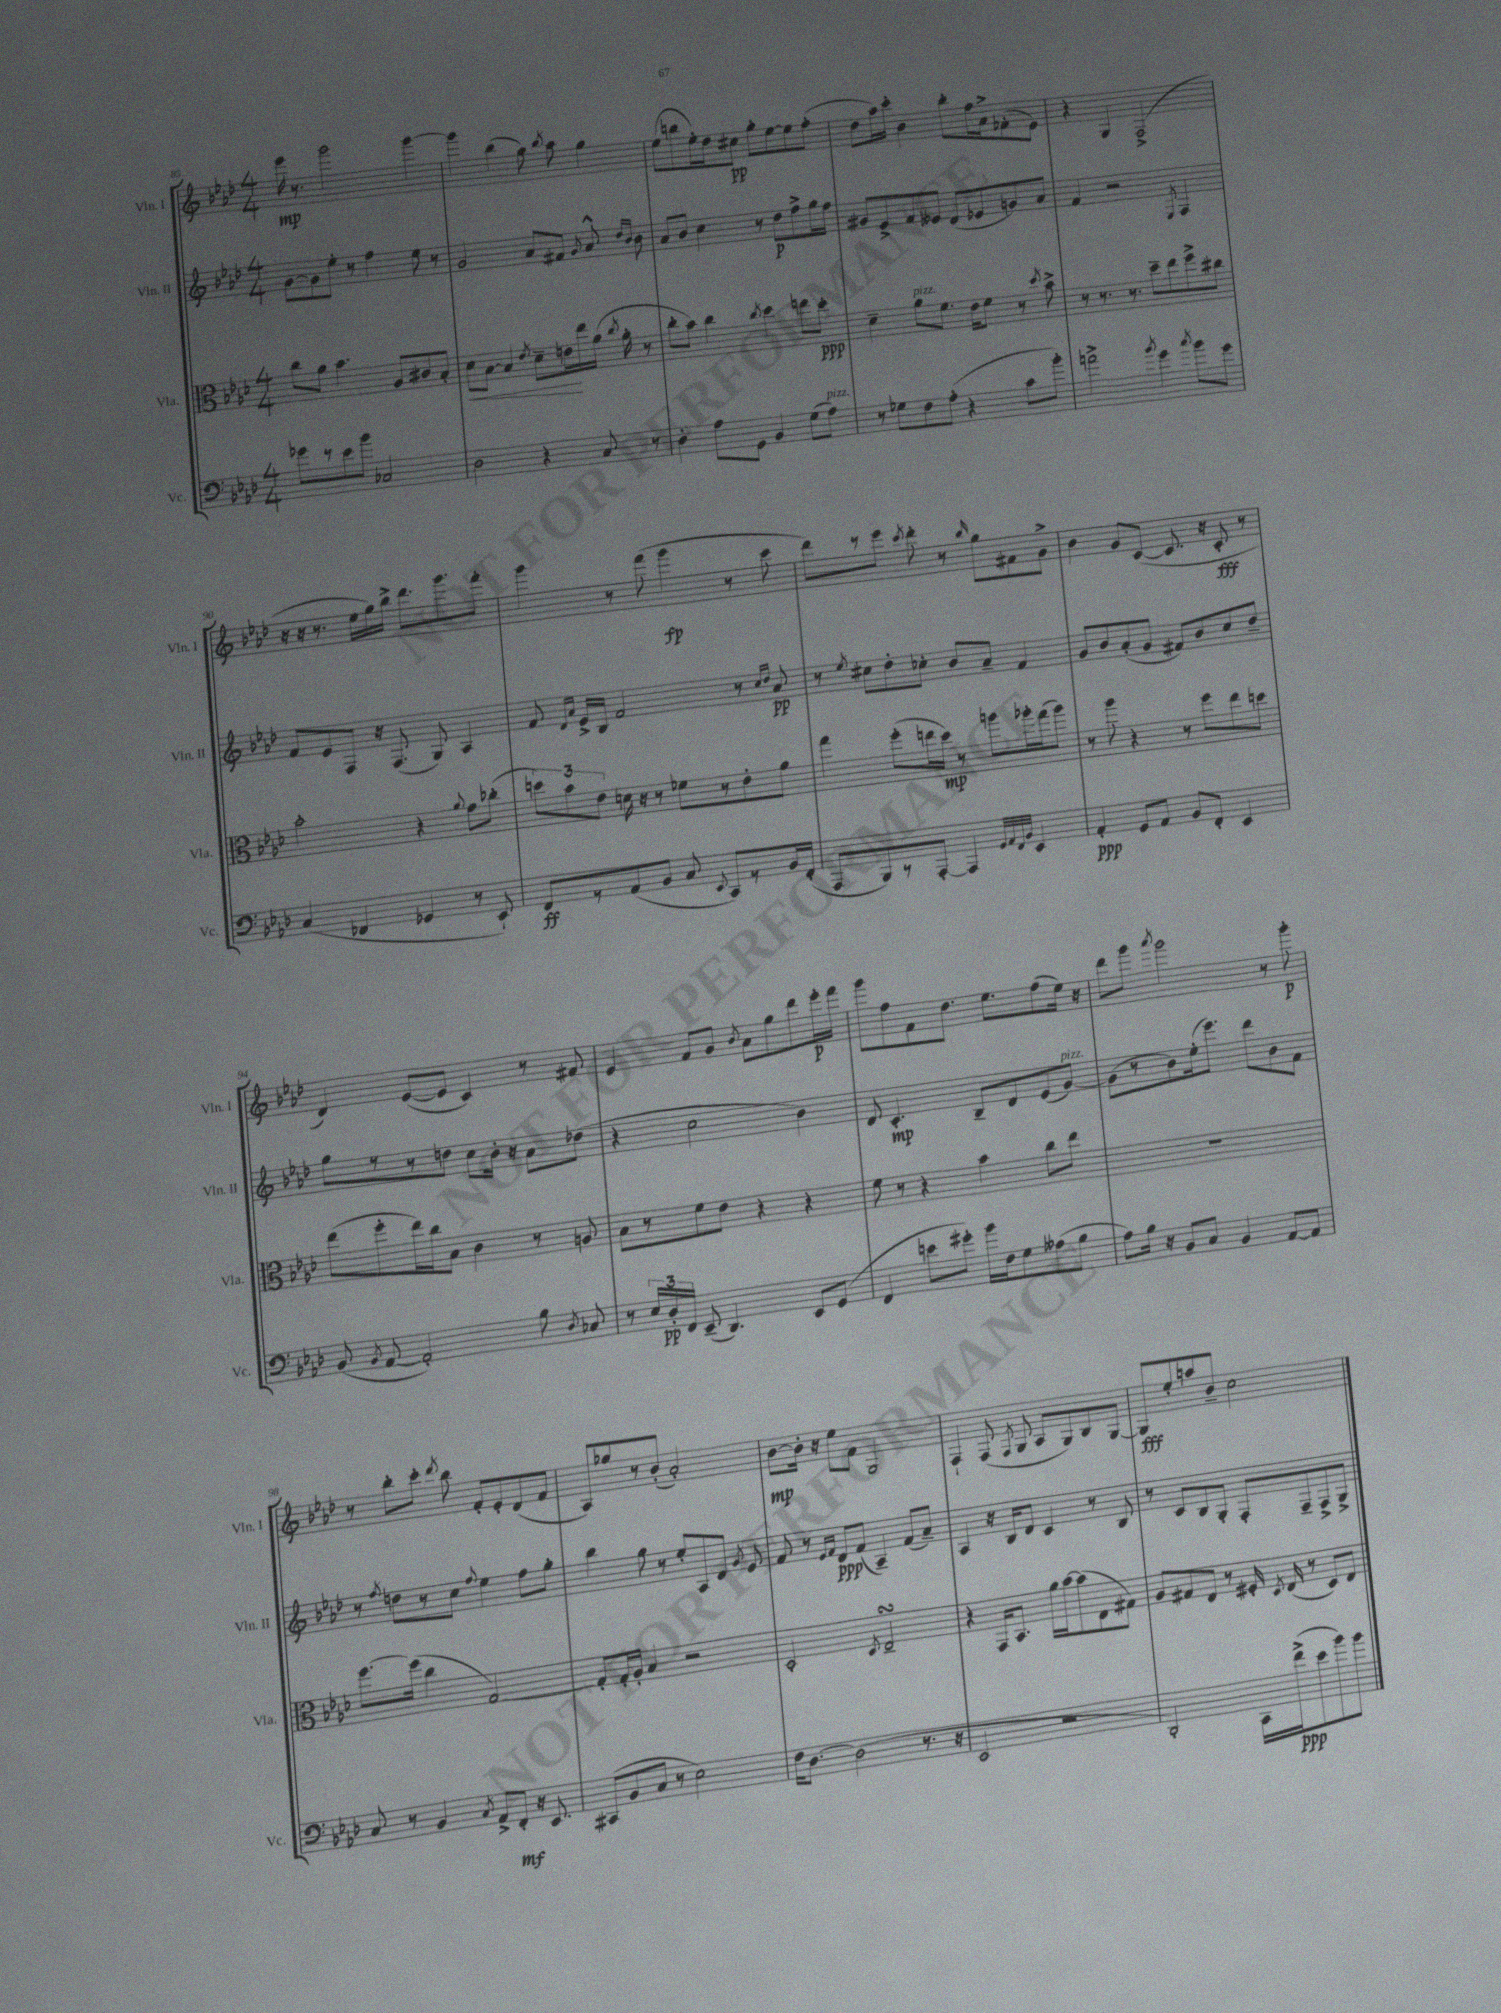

**kern	**kern	**kern	**kern
*staff4	*staff3	*staff2	*staff1
*clefF4	*clefC3	*clefG2	*clefG2
*k[b-e-a-d-]	*k[b-e-a-d-]	*k[b-e-a-d-]	*k[b-e-a-d-]
*M4/4	*M4/4	*M4/4	*M4/4
8g-	8cc	[8g	16eee-
.	.	.	8.r
8r	8a-	8g]	.
8e-	4.b-	8ee-'	2ggg
8b-	.	8r	.
2C-	.	4ff	.
.	8A-	.	.
.	8c#	8ee-	[4ggg
.	8B-'	8r	.
=	=	=	=
2D-	8d-	2g	4ggg]
.	[8B-	.	.
.	4B-]	.	(4bb-
.	8qe-	.	.
4r	8d-~	8a-	8gg)
.	.	.	8qbb-
.	16e	8f#	8aa-
.	16ee-	.	.
.	.	8qg	.
8C	(16a-	8a-^^	4gg
.	8qcc	.	.
.	16a-'	.	.
.	.	16qqdd-	.
.	.	16qqb-	.
8r	8r	8b-	.
=	=	=	=
4D-'	8cc'	8a-	(8ee-
.	8b-)	8b-	8bb
8A-	4cc	4cc	16ee-')
.	.	.	16dd-
8GG	.	.	8cc#
.	8qcc	.	.
4BB-	4dd-	8r	8gg'
.	.	8dd-	[8ee-
(8G	8ee	8ff^	8ee-]
8A-)	8dd-'	16gg	(8ff'
.	.	16ff	.
=	=	=	=
8r	4d-~	8g#	8dd-
8G-	.	8e-^	16aa-)
.	.	.	16ccc'
8F	8a-	8f	4b-
(8A-'	8.f	8e--	.
4r	.	(8d-	8bb-'
.	16e-	.	.
.	8f	8e-	16ff
.	.	.	16a-^
8c	8r	8g)	(8f-'
.	8qdd-	.	.
8b-')	8b-^	8a-	8e-)
=	=	=	=
2a^	8r	4f	4r
.	8.r	.	.
.	.	2r	4G
.	8.r	.	.
8qb-	.	.	.
4g	8dd-~	.	(2F^
.	8ee-	.	.
8qcc	.	8qE-	.
8b-	8ff^	4F	.
8g	8cc#	.	.
=	=	=	=
(4C	2b-'	8f	16r
.	.	.	16r
.	.	8e-	8.r
4FF-	.	8F	.
.	.	.	16ee-
.	.	16r	16gg)
.	.	(8.F	16bb-^
4GG-	4r	.	8.ddd-
.	.	8G)	.
.	.	.	8.ggg
.	8qqa-	.	.
8r	8g	4A-	.
8EE-`)	(8cc-'	.	8fff'
=	=	=	=
8FF	12dd)	8f	4ggg
.	12b-	.	.
.	.	16qqd-	.
.	.	16qqa-	.
8r	.	16e-^	.
.	12e-	.	.
.	.	16B-	.
(8AA-	16d	2f	8r
.	16r	.	.
8BB-	8r	.	(8fff
8C	8f-	.	4ggg
8qqEE-	.	.	.
8CC)	8r	.	.
8r	8e-'	8r	8r
.	.	16qqcc	.
.	.	16qqdd-	.
16BB-	8a-	8a-	8ccc
(16FF'	.	.	.
=	=	=	=
8AAA-	4gg	8r	8ddd-)
.	.	8qee-	.
8BBB-)	.	8cc#	8r
8r	(8ff'	8dd-'	8eee-
.	.	.	8qccc
[8AAA-'	16ee	8cc-'	8ddd-'
.	16dd-)	.	.
4AAA-]	8r	8b-	8r
.	.	.	16qqbb-
.	8aa	8a-~	8gg
32qqGG	.	.	.
32qqAA-	.	.	.
32qqFF	.	.	.
32qqBB-	.	.	.
4EE-	16aa-'	4f	8f#
.	(16gg	.	.
.	8aa-)	.	8g^
=	=	=	=
4AA-'	8r	8g	4b-
.	8aa-	8b-	.
8GG	4r	(8a-'	8g
8AA-	.	8g	([8c
8BB-	8r	8f#)	8.c]
8FF'	8ff	8b-	.
.	.	.	16r
4EE-	8ee-	8cc	8c'
.	8dd	8dd-~	8r
=	=	=	=
(8BB-	(8ee-	8gg	4d-)
8qBB-	.	.	.
[8AA-	8ff'	8r	.
2AA-'])	16ee-)	8r	([8e-
.	16cc	.	.
.	8B-	8dd	8e-]
.	4c	8cc	4c)
.	.	16b-'	.
.	.	16r	.
8B-	8r	8a-	8r
8qD-	.	.	.
8C-	8A	(8dd-	8f#
=	=	=	=
8r	8B-	4r	4e-
24E-	8r	.	.
24D-'	.	.	.
24FF	.	.	.
(8EE-~	8f	2cc	8f
4.DD-)	8e-	.	8g
.	.	.	8qb-
.	4r	.	8a-
.	.	.	8gg
8EE-	4r	4b-)	8ddd-
(8GG	.	.	16eee-'
.	.	.	16fff
=	=	=	=
4FF	8f	8d-	8ggg
.	8r	4.c'	8ff
8e	4r	.	8f
8g#')	.	.	8.dd-
16b-	4b-	8B-~	.
16F	.	.	8.ee-
8G	.	8d-	.
(8A--	8cc	(8e-	(8ff
8B-	8ee-	[8g)	16ee-)
.	.	.	16r
=	=	=	=
8A-)	1r	(8g]	8ddd-
16B-	.	8r	8ggg
16r	.	.	.
.	.	.	8qaaa-
8BB-	.	8b-)	2ggg
8C	.	(16ee-'	.
.	.	8.eee-)	.
4BB-	.	.	.
.	.	8ddd-	.
[8AA-	.	8b-	8r
8AA-]	.	8f	8ggg'
=	=	=	=
8C	[8.ff	8r	8r
.	.	8qff	.
8r	.	8dd	8bb-'
.	(16ff]	.	.
4BB-	4cc	8r	8ccc'
.	.	.	8qddd-
.	.	8cc	8bb-
8qC	.	8qqff	.
8AA-^	[2G)	4ee-	8f'
8FF'	.	.	8e-'
16r	.	8ff	(8d-
8.EE-	.	.	.
.	.	8gg'	8f
=	=	=	=
(8CC#	8G']	4bb-	8A-)
8BB-	16G'	.	8gg-
.	16A-'	.	.
8C	4B-	8gg	8r
8r	.	8r	(8b-'
2E-)	2r	8ee-'	2a-')
.	.	8A-	.
.	.	8d-	.
.	.	8qg	.
.	.	8e-	.
=	=	=	=
16F	2D-'	8f	[8b-
[8.D-	.	.	.
.	.	8r	16b-']
.	.	.	16r
.	.	16qqe-	.
.	.	16qqf	.
(2D-]	.	8d-	8ee-
.	.	(8f	8f
.	8qD-	.	.
.	2E-~	4A-~)	2G
8.r	.	(8f	.
.	.	8a-~)	.
16r	.	.	.
=	=	=	=
2EE-	4r	4A-	4F`
.	16GG	16r	(8F
.	8.BB-	16B-	.
.	.	.	8qF
.	.	8d-	8G
2r	16a-	4c	8A-
.	[16b-	.	.
.	(8b-]	.	8G)
.	8E-	8r	8B-
.	8G#)	8B-	[8G
=	=	=	=
2DD-')	8A-	8r	8G]
.	8G#	8c	8ee-'
.	8E-	8B-	8aa
.	8r	8G'	8b-~
16CC	16F#'	8F'	2cc
.	8qD-	.	.
(16f^	(16E-	.	.
8e-	8r	8F~	.
8b-)	8D-)	8F^	.
8b-	8E-	8G^	.
==	==	==	==
*-	*-	*-	*-
